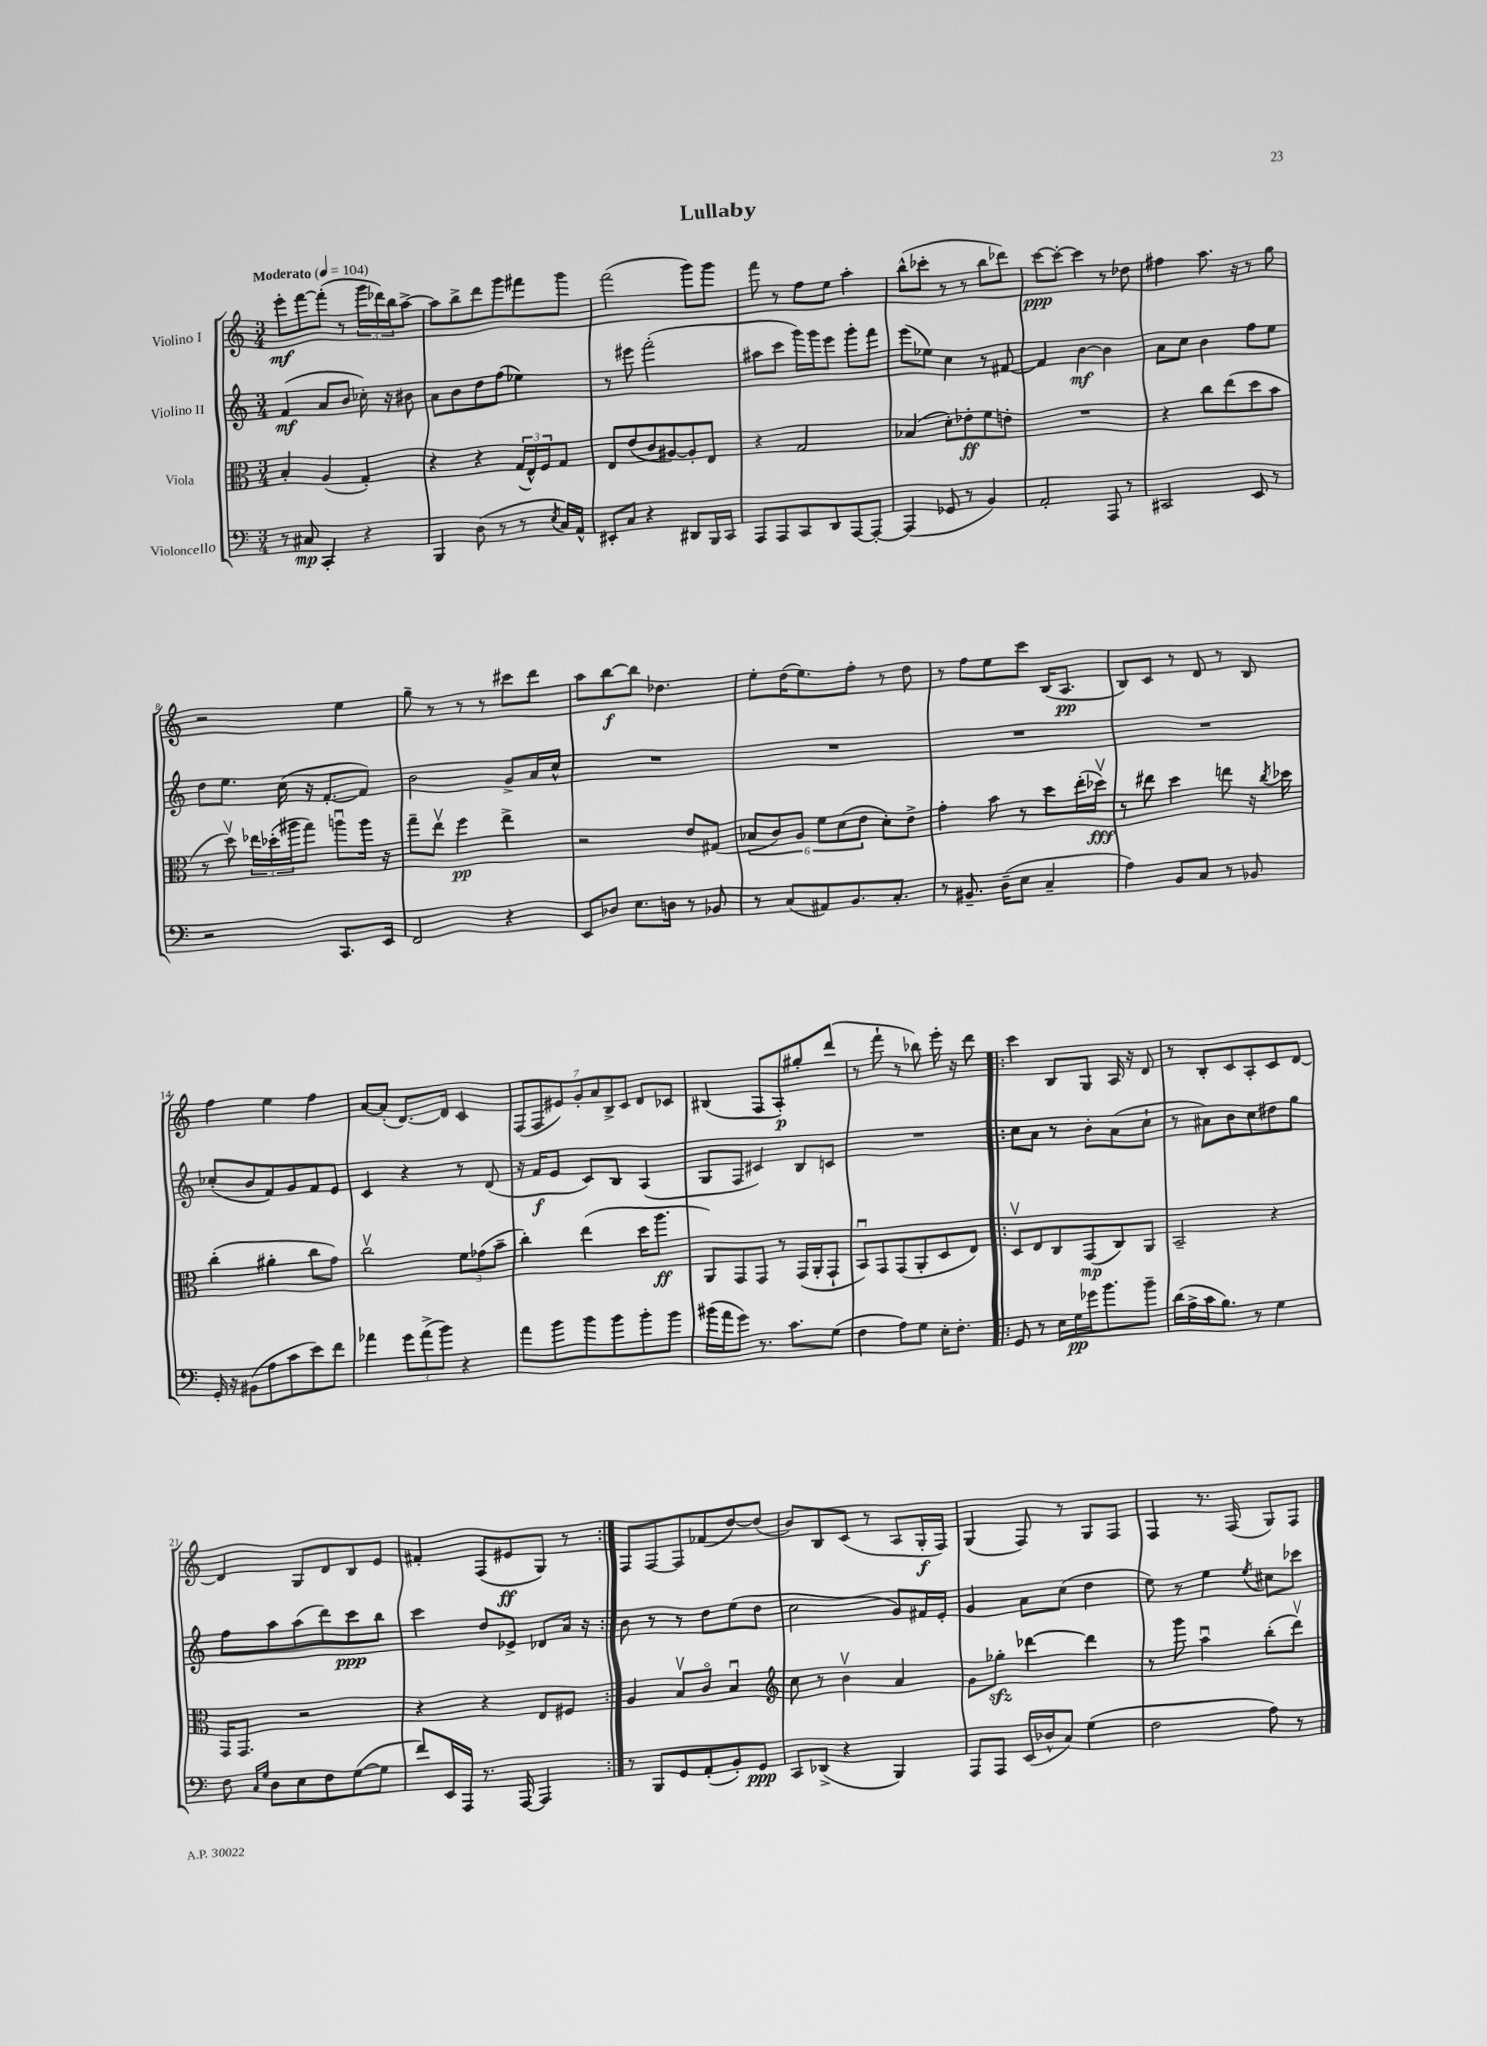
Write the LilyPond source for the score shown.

\header { title = "Lullaby" }
<<
\new StaffGroup <<
\new Staff = "s0" \with { instrumentName = "Violino I" } {
    \clef treble \key c \major \numericTimeSignature \time 3/4 \tempo "Moderato" 4 = 104
    e'''8-.\mf f'''8~ f'''8-.( r8 \tuplet 3/2 { g'''16 des'''16) b''16 } a''8~-> |
    a''8 b''8-> d'''8 g'''8 fis'''8 g'''8 |
    f'''2( g'''8) g'''8 |
    f'''8 r8 f''8 e''8 a''4-. |
    b''8-^( ces'''8-. r8 r8 b''8 des'''8) |
    c'''8~\ppp c'''8~-. c'''4 r8 des''8 |
    fis''4 a''8. r16 r8 g''8 |
    r2 e''4 |
    g''8-- r8 r8 r8 cis'''8 d'''8 |
    a''8 b''8~\f b''8 des''4. |
    e''8-. d''16( e''8.) f''8-. r8 d''8 |
    r8 f''8 e''8 c'''8 b16( a8.\pp |
    b8) c'8 r8 d'8 r8 b8 |
    f''4 e''4 f''4 |
    a'8~ a'8-.( d'8.~) d'16 c'4 |
    \tuplet 7/4 { f8( f8 eis'8) g'8-. a'8 b8-> c'8 } d'8 ces'8 |
    bis4( f8 a8-.\p) gis''8-. d'''8( |
    r8 f'''8-! r8 bes''8) e'''16-. r16 d'''8 |
    \repeat volta 2 { c'''4 b8 g8 a16 r16 d'8 |
    r8 b8-. c'8 a8-. c'8 d'8~ |
    d'4 g8 d'8 b8 e'8 |
    fis'4-. f8( eis'8\ff g8) r8 | }
    f8 f8~ f8 fes'8( d''8~) d''8( |
    b'8) b8 c'8( r8 a8 g16-.\f f16) |
    g4( f8) r8 g8 f8 |
    f4 r8. f16( g8) f8 \bar "|." |
}
\new Staff = "s1" \with { instrumentName = "Violino II" } {
    \clef treble \key c \major \numericTimeSignature \time 3/4
    f'4\mf( a'8 b'8 ces''16-.) r16 bis'8 |
    a'8 b'8 d''8 f''8( ees''4) |
    r8 eis'''8 f'''2-.( |
    ais''8 c'''8 g'''16) g'''16 e'''8 g'''8-. f'''8 |
    e'''8( ees''8) c''4 r8 fis'8~ |
    fis'4 b'4~\mf b'4 |
    a'8 c''8 b'4 f''8 e''8 |
    d''8 e''8. c''16( r16 f'8.~-. f'8) |
    b'2 g'8-> a'16 c''16-^ |
    R2. |
    R2. |
    R2. |
    R2. |
    ces''8-.( b'8 f'8) g'8 f'8 e'8 |
    c'4 r4 r8 d'8( |
    r16 f'16\f e'8 c'8) b8 a4( |
    g8 f8 cis'4) b8 c'8 |
    R2. |
    \repeat volta 2 { c''8 a'8 r8 b'8-. a'8( c''8-! |
    r8 ais'8) b'8 c''8 dis''8 g''8 |
    f''8 a''8 a''8( d'''8) c'''8\ppp b''8 |
    c'''4 d''8 ees'8-> des'8 a'16 r16 | }
    b'8 r8 r8 d''8 e''8( d''8 |
    c''2 g'8) fis'16 e'16-. |
    g'4 a'8 c''8( d''4 |
    e''8) r8 e''4 \acciaccatura { e''8 } cis''8 ces'''8 \bar "|." |
}
\new Staff = "s2" \with { instrumentName = "Viola" } {
    \clef alto \key c \major \numericTimeSignature \time 3/4
    b4-. a4( g4-.) |
    r4 r4 \tuplet 3/2 { g16( e16-^) f16 } g8 |
    e8 e'8( c'8 ais8~) ais8-. e8 |
    r4 g2 |
    bes4( d'8-.) ees'8-.\ff f'8 e'8-. |
    R2. |
    r4 c''8 e''8( d''8 b'8 |
    r8 d''8\upbow) \tuplet 3/2 { ees''16 des''16-.( ais''16 } g''8) a''8\downbow a''16 r16 |
    g''8-- e''8\upbow f''4\pp e''4-> |
    r2 e'8 gis8( |
    \tuplet 6/4 { bes8 c'8) a8 f'8 d'8( e'8 } d'8-.) e'8-> |
    g'4-. b'8 r8 d''8 e''16-.( des''16\upbow\fff) |
    r8 eis''8 d''4 e''8 r16 \acciaccatura { c''8 } des''16 |
    c''4-.( ais'4-. c''8 g'8) |
    c''2\upbow \tuplet 3/2 { f'8 ges'8( b'8-- } |
    c''4-.) e''4( d''16 a''8.\ff |
    a,8) g,8 g,8 r8 g,16( a,16-. g,8-! |
    b,8\downbow) g,8 g,8( a,8-. d8 e8) |
    \repeat volta 2 { d8\upbow e8 c8 g,8\mp( c8) a,8 |
    b,2-- r4 |
    g,16 g,8. r2 |
    r4 r4 e8 fis8 | }
    a4 b8\upbow c'8\flageolet b4\downbow |
    \clef treble c''8 r8 b'4\upbow a'4 |
    g'8 ges''8-.\sfz des'''4~ des'''4 |
    r8 g'''8 a''4\downbow b''8-.( d'''8\upbow) \bar "|." |
}
\new Staff = "s3" \with { instrumentName = "Violoncello" } {
    \clef bass \key c \major \numericTimeSignature \time 3/4
    r8 cis8\mp c,4-. r4 |
    b,,4 d8( r8 r8 \acciaccatura { e8 } c16) a,16-^ |
    eis,8-. c8 r4 dis,8 b,,16 c,16 |
    a,,8 a,,8 c,8 d,8 a,,8~ a,,8~-. |
    a,,4( ges,8 r8 b,4) |
    a,2-. a,,8 r8 |
    cis,2 e,8 r8 |
    r2 c,8. e,16 |
    f,2 r4 |
    e,8 des8 e8. d16 r8 bes,8 |
    r8 c8( ais,8) b,8. c8.-. |
    r8 bis,8.-- d16--( e8 c4-- |
    a4) b,8 c8 r8 bes,8 |
    g,16-. r16 bis,8( a8 c'8 e'8) f'8 |
    aes'4 \tuplet 3/2 { g'8 aes'8->( b'8) } r4 |
    a'8 b'8 b'8 b'8 b'8-. b'8 |
    bis'16( a'16 g'8) r8. c'8. g8( |
    f4 a8) g8 e16-. f8.-. |
    \repeat volta 2 { g,8 r8 e16 g16\pp ges'16 b'8. b'8-- |
    d'16( a16-> c'16 b8.) r8 g4 |
    f8 \grace { c16 g16 } d8 e8 f8 g8~( g8 |
    f'8) e,16 a,,16 r8. a,,16~ a,,4 | }
    r8 b,,8 g,8 a,8-.( b,8-.) g,8\ppp |
    c,8 des,8->( r4 b,,4) |
    a,,8 a,,8 e,16( des16-^ c8) g4( |
    f2 a8) r8 \bar "|." |
}
>>
>>
